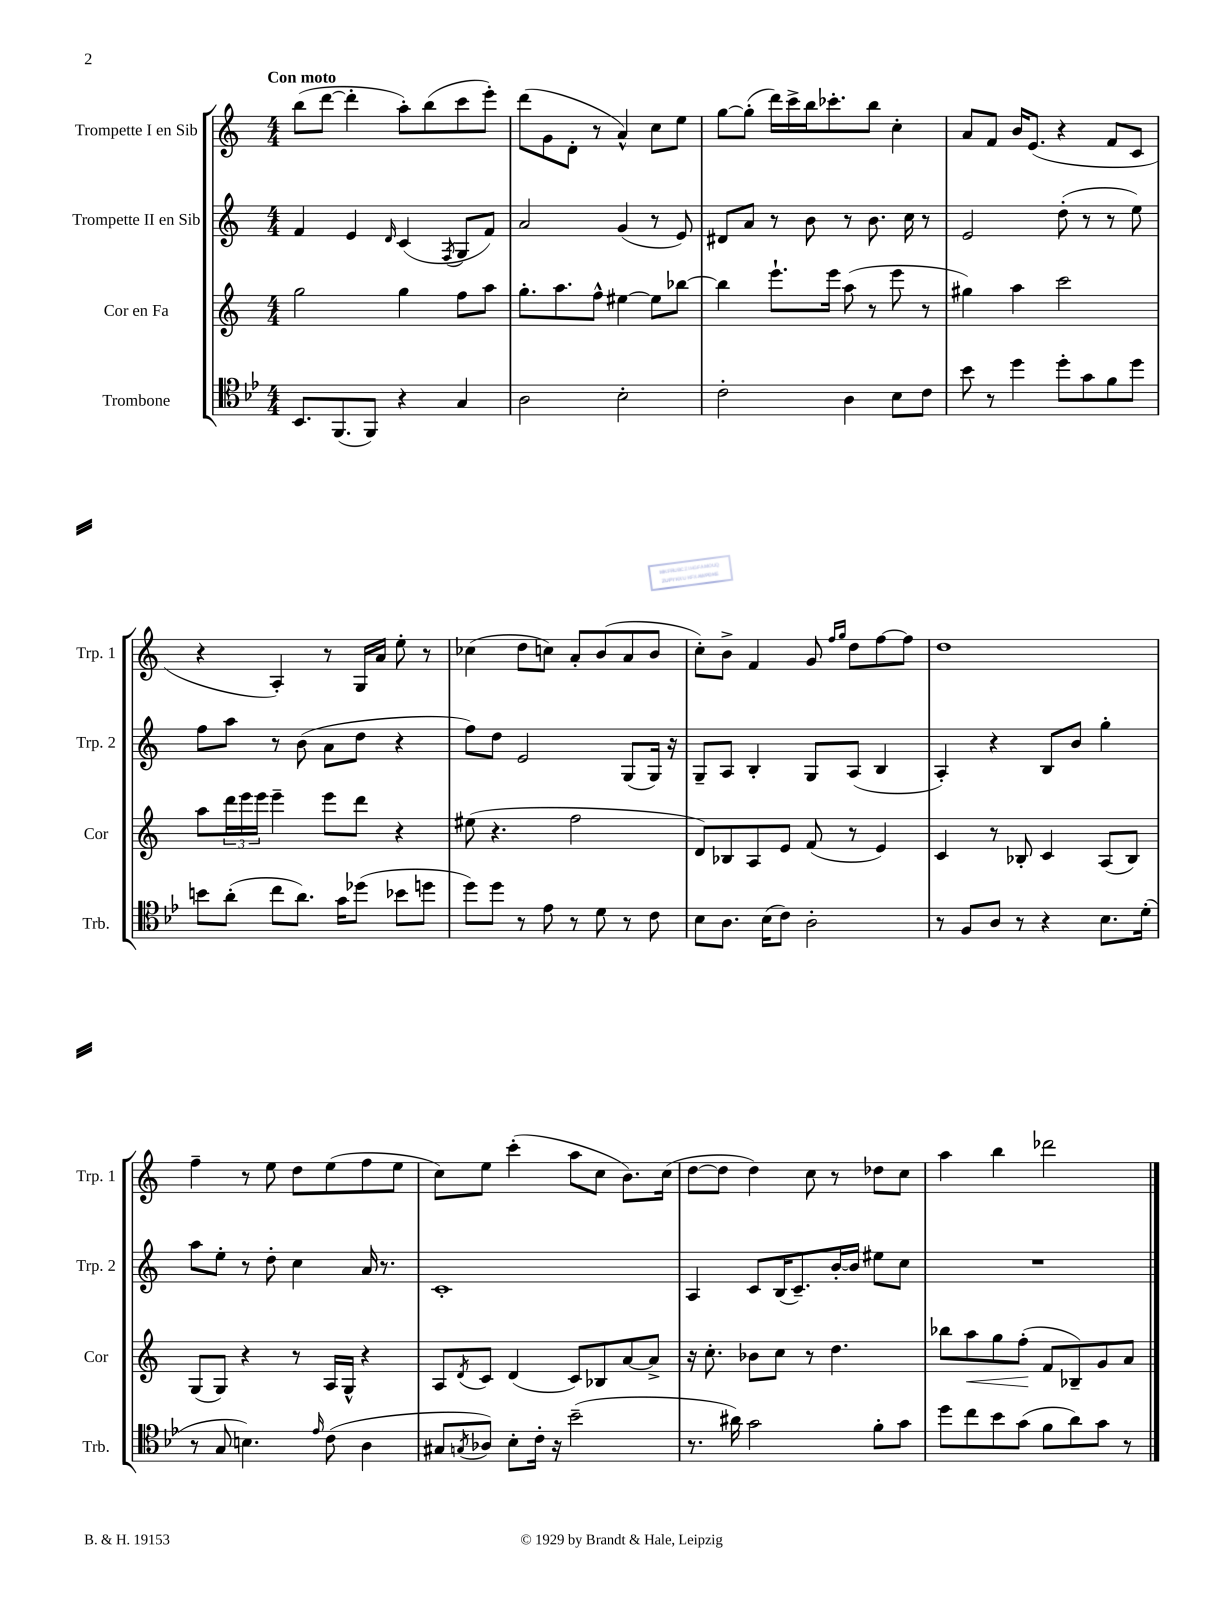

**kern	**kern	**dynam	**kern	**kern
*part4	*part3	*part3	*part2	*part1
*staff4	*staff3	*staff3	*staff2	*staff1
*I"Trombone	*I"Cor en Fa	*	*I"Trompette II en Sib	*I"Trompette I en Sib
*I'Trb.	*I'Cor	*	*I'Trp. 2	*I'Trp. 1
*clefC4	*clefG2	*	*clefG2	*clefG2
*k[b-e-]	*k[]	*	*k[]	*k[]
*M4/4	*M4/4	*	*M4/4	*M4/4
=1	=1	=1	=1	=1
!	!	!	!	!LO:TX:a:B:t=Con moto
8.BB-/L	2gg\	.	4f/	(8bb\L
.	.	.	.	[8ddd\J
(8.FF/	.	.	.	.
.	.	.	4e/	4ddd'\]
8FF/J)	.	.	.	.
.	.	.	16qqd/	.
4r	4gg\	.	(4c/	8aa'\L)
.	.	.	.	(8bb\
.	.	.	8qF/	.
4G/	8ff\L	.	8G/L	8ccc\
.	8aa\J	.	8f/J)	8eee'\J)
=2	=2	=2	=2	=2
2A\	8.gg'\L	.	2a/	(8ddd\L
.	.	.	.	8g\
.	8.aa\	.	.	.
.	.	.	.	8d'\J
.	8ff^^\J	.	.	8r
2B-'\	[4ee#X\	.	(4g/	4a^^/)
.	8ee#\L]	.	8r	8cc\L
.	[8bb-X\J	.	8e/)	8ee\J
=3	=3	=3	=3	=3
2c'\	4bb-\]	.	8d#X/L	[8gg\L
.	.	.	8a/J	(8gg'\J]
.	8.eee`\L	.	8r	16ddd\LL)
.	.	.	.	16ccc^\
.	.	.	8b\	16bb\J
.	16eee\Jk	.	.	8.ccc-X'\
4A\	(8aa\	.	8r	.
.	8r	.	8.b\	8bb\J
8B-\L	8eee\	.	.	4cc'\
.	.	.	16cc\	.
8c\J	8r	.	8r	.
=4	=4	=4	=4	=4
8b-\	4gg#X\)	.	2e/	8a/L
8r	.	.	.	8f/J
4dd\	4aa\	.	.	16b/KL
.	.	.	.	(8.e/J
8dd'\L	2ccc\	.	(8dd'\	4r
8g\	.	.	8r	.
8f\	.	.	8r	8f/L
8dd\J	.	.	8ee\)	8c/J
!!LO:LB:g=z
=5	=5	=5	=5	=5
8bn\L	8aa\L	.	8ff\L	4r
(8a'\J	24ddd\L	.	8aa\J	.
.	24eee\	.	.	.
.	24eee\JJ	.	.	.
8cc\L	4eee~\	.	8r	4A'/)
8.a\J)	.	.	(8b\	.
.	8eee\L	.	8a\L	8r
16g\KL	.	.	.	.
(8dd-X\J	8ddd\J	.	8dd\J	16G/LL
.	.	.	.	16a/JJ
8b-X\L	4r	.	4r	8ee'\
8ddn\J	.	.	.	8r
=6	=6	=6	=6	=6
8dd\L)	(8ee#X\	.	8ff\L)	(4cc-X\
8dd\J	4.r	.	8dd\J	.
8r	.	.	2e/	8dd\L
8e-\	.	.	.	8ccn\J)
8r	2ff\	.	.	8a'/L
8d\	.	.	.	(8b/
8r	.	.	(8G/L	8a/
8c\	.	.	16G/Jk)	8b/J
.	.	.	16r	.
=7	=7	=7	=7	=7
8B-\L	8d/L)	.	8G~/L	8cc'\L)
8.A\J	8B-X/	.	8A/J	8b^\J
.	8A/	.	4B'/	4f/
(16B-\KL	.	.	.	.
8c\J)	8e/J	.	.	.
2A'\	(8f/	.	8G/L	8g/
.	.	.	.	16qqff/LL
.	.	.	.	16qqgg/JJ
.	8r	.	(8A/J	8dd\L
.	4e/)	.	4B/	[8ff\
.	.	.	.	8ff\J]
=8	=8	=8	=8	=8
8r	4c/	.	4A'/)	1dd
8F/L	.	.	.	.
8A/J	8r	.	4r	.
8r	8B-X'/	.	.	.
4r	4c/	.	8B/L	.
.	.	.	8b/J	.
8.B-\L	(8A/L	.	4gg'\	.
.	8B-/J)	.	.	.
(16d'\Jk	.	.	.	.
!!LO:LB:g=z
=9	=9	=9	=9	=9
8r	(8G/L	.	8aa\L	4ff~\
8G/	8G/J)	.	8ee'\J	.
4.Bn\)	4r	.	8r	8r
.	.	.	8dd'\	8ee\
.	8r	.	4cc\	8dd\L
16qqe-/	.	.	.	.
(8c\	16A/LL	.	.	(8ee\
.	16G^^/JJ	.	.	.
4A\	4r	.	16a/	8ff\
.	.	.	8.r	.
.	.	.	.	8ee\J
=10	=10	=10	=10	=10
8G#X/L	8A/L	.	1c'	8cc\L)
8qGn/	8qd/	.	.	.
8A-X/J)	8c/J	.	.	8ee\J
8B-'\L	(4d/	.	.	(4ccc'\
16c'\Jk	.	.	.	.
16r	.	.	.	.
(2b-~\	8c/L)	.	.	8aa\L
.	8B-X/	.	.	8cc\J
.	[8a/	.	.	8.b\L)
.	8a^/J]	.	.	.
.	.	.	.	(16cc\Jk
=11	=11	=11	=11	=11
8.r	16r	.	4A/	[8dd\L
.	8.cc'\	.	.	.
.	.	.	.	8dd\J]
16a#X\)	.	.	.	.
2g\	8b-X\L	.	8c/L	4dd\)
.	8cc\J	.	(16B/K	.
.	.	.	8.c~/)	.
.	8r	.	.	8cc\
.	4.dd\	.	[16b'/L	8r
.	.	.	16b/JJ]	.
8f'\L	.	.	8ee#X\L	8dd-X\L
8g\J	.	.	8cc\J	8cc\J
=12	=12	=12	=12	=12
8dd\L	8bb-X\L	.	1r	4aa\
!	!	!LO:HP:b	!	!
8cc\	8aa\	<	.	.
8b-\	8gg\	.	.	4bb\
(8g\J	(8ff'\J	.	.	.
8f\L	8f/L	[	.	2ddd-X\
8a\)	8B-X~/)	.	.	.
8g\J	8g/	.	.	.
8r	8a/J	.	.	.
==	==	==	==	==
*-	*-	*-	*-	*-
